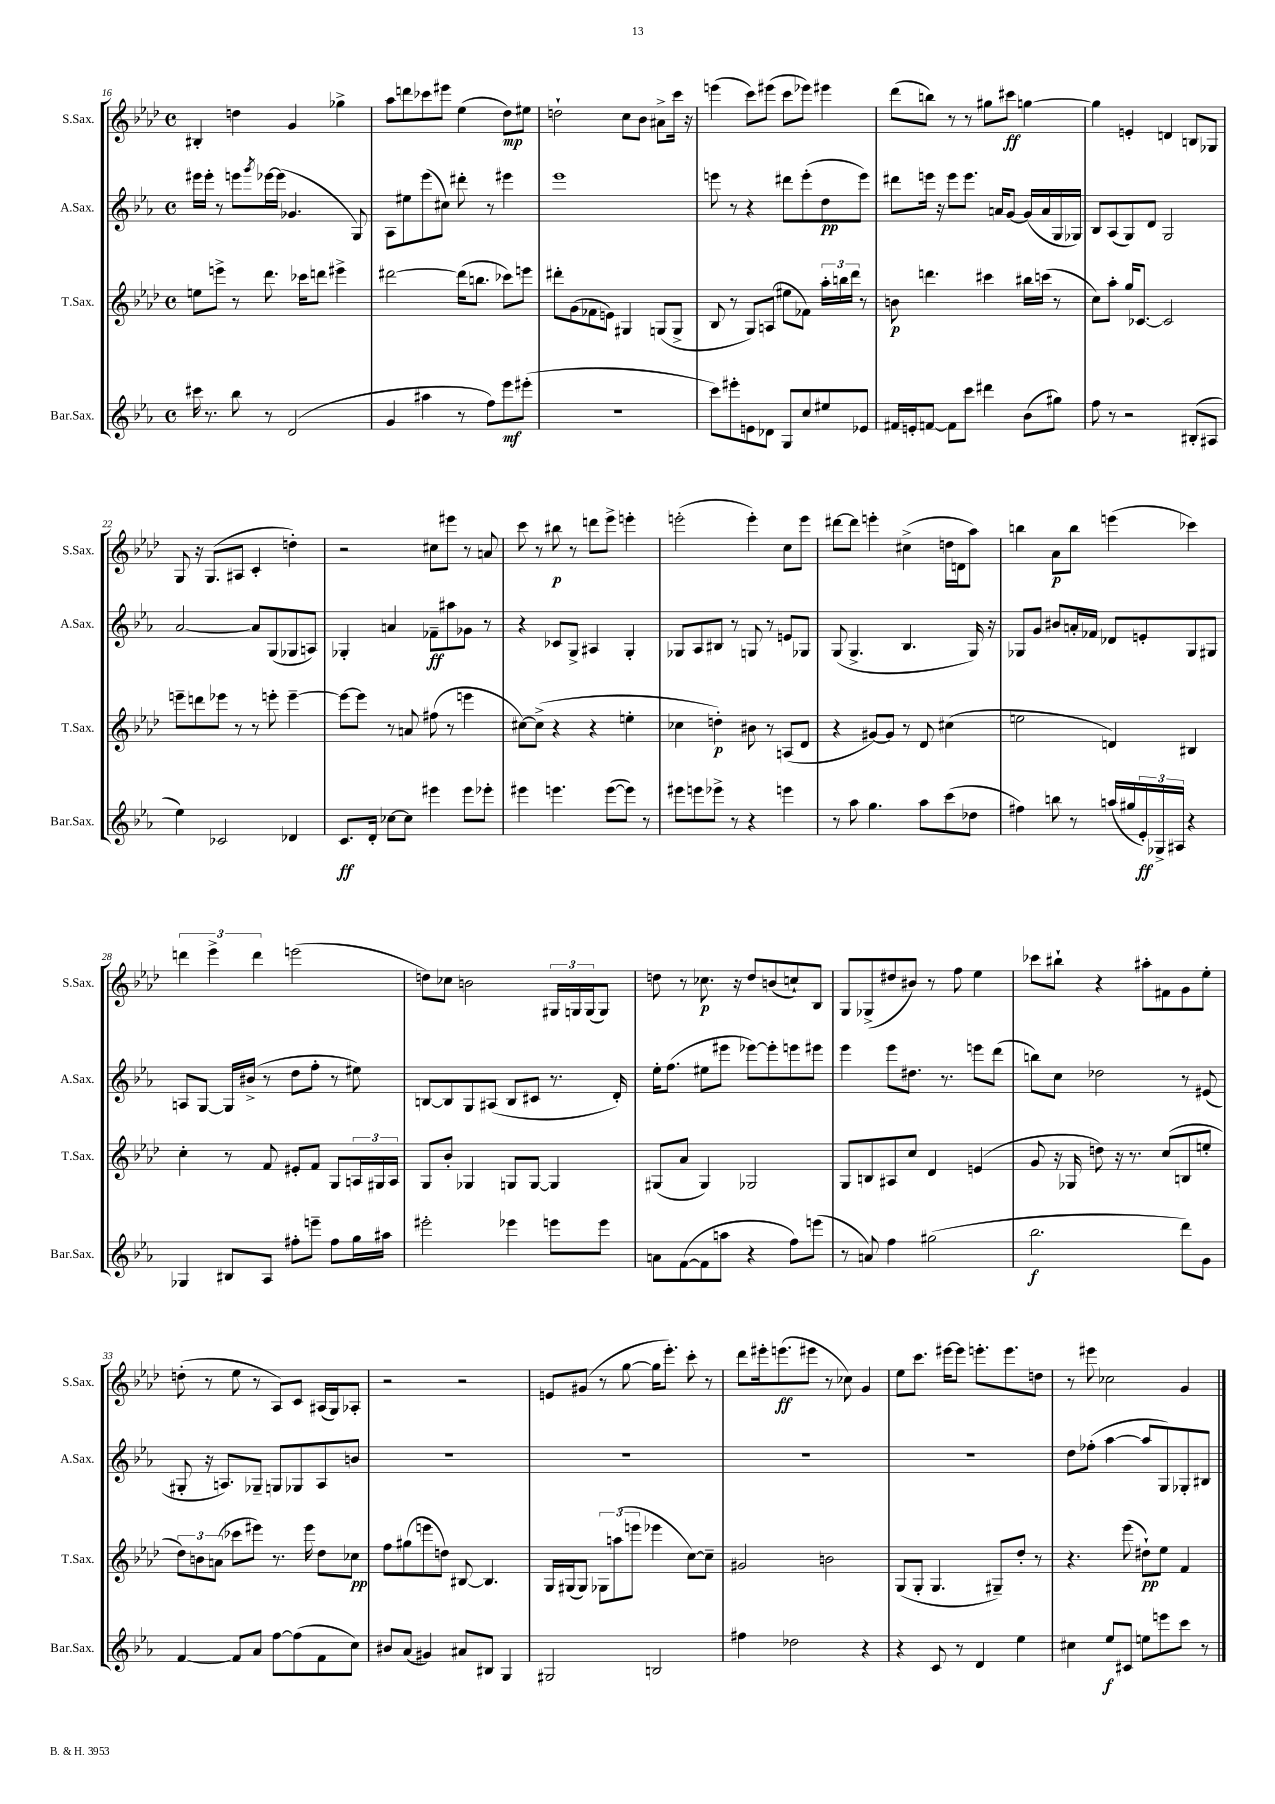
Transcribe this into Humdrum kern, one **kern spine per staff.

**kern	**kern	**kern	**kern
*staff4	*staff3	*staff2	*staff1
*clefG2	*clefG2	*clefG2	*clefG2
*k[b-e-a-]	*k[b-e-a-d-]	*k[b-e-a-]	*k[b-e-a-d-]
*M4/4	*M4/4	*M4/4	*M4/4
*met(c)	*met(c)	*met(c)	*met(c)
16ccc#\	8ee\L	16eee#\LL	4B#'/
8.r	.	16eee#'\JJ	.
.	8eee^\J	8r	.
8bb-\	8r	8eee\L	4dd\
.	.	8qggg/	.
8r	8.ddd-\	[16eee-\L	.
.	.	(16eee-\]JJ	.
(2d/	.	4.g-/	4g/
.	16ccc-\LK	.	.
.	8ddd\J	.	.
.	4eee#^\	.	4gg-^\
.	.	8G/)	.
=	=	=	=
4g/	[2ddd#\	8A-\L	8aa-\L
.	.	8ee#\	8ddd\
4aa#\	.	(8eee-\	8ccc-\
.	.	8cc#\J)	8eee#\J
8r	(16ddd#\]LK	8ddd#'\	(4ee-\
.	8.bb\J	.	.
8ff\L)	.	8r	.
8eee-\	8ccc-\L)	4eee#\	8dd-\L)
(8eee#'\J	8eee\J	.	8ee#\J
=	=	=	=
1r	8ddd#'\L	1eee-	2dd`\
.	(8g\	.	.
.	8f-\	.	.
.	8e\J)	.	.
.	4G#/	.	8cc\L
.	.	.	8b-\J
.	(8G/L	.	8a#^\L
.	8G^/J	.	16ccc\Jk
.	.	.	16r
=	=	=	=
8ccc\L)	8B-/	8eee\	(4eee\
8eee#'\	8r	8r	.
8e\	8G/L)	4r	8ccc\L)
8d-\J	(8A/J	.	(8eee#\J
8G/L	8ee#\L	8ddd#\L	8ccc\L
8cc/	8f-\J)	(8eee'\	8eee-\J)
8ee#/	24aa-'\LL	8dd\	4eee#\
.	24bb\	.	.
.	24ddd-\JJ	.	.
8e-/J	8r	8eee\J)	.
=	=	=	=
16f#/LL	8b\	8ddd#\L	(8ddd-\L
16e'/J	.	.	.
[8f/J	4.ddd\	16eee\Jk	8bb\J)
.	.	16r	.
8f\]L	.	8eee\L	8r
8ccc\J	.	8.eee\J	8r
4ddd#\	4ccc#\	.	8gg#\L
.	.	16a/LK	.
.	.	[8g/J	8ccc#\J
(8b-\L	16bb#\LL	(16g/]LL	[4gg\
.	(16ccc\JJ	16a/	.
8gg#\J)	8r	16G/	.
.	.	16G-/JJ)	.
=	=	=	=
8ff\	8cc\L)	8B-/L	4gg\]
8r	8aa-'\J	(8A-/	.
2r	16gg/LK	8G/)	4e'/
.	[8.c-/J	.	.
.	.	8d/J	.
.	2c-/]	2G/	4d/
(8B#'/L	.	.	8B/L
8A#/J	.	.	8G-/J
=	=	=	=
4ee-\)	8eee~\L	[2a-/	8G/
.	8ddd\	.	16r
.	.	.	(8.G/L
2c-/	8eee-\J	.	.
.	8r	.	8A#/J
.	8r	8a-/]L	4c'/
.	8eee'\	(8G/	.
4d-/	[4eee~\	8G-/	4dd'\)
.	.	8A/J)	.
=	=	=	=
8.c/L	8eee\_L	4G-'/	2r
.	8eee\]J	.	.
16d'/Jk	.	.	.
[8cc-\L	8r	4a/	.
8cc-\]J	8a/	.	.
4eee#\	(8ff#\	8f-~\L	8cc#\L
.	8r	8aa#\	8eee#\J
8eee#\L	4eee\	8g-\J	8r
8eee-'\J	.	8r	8a/
=	=	=	=
4eee#\	[8cc#\L)	4r	8ccc\
.	(8cc#^\]J	.	8r
4.eee\	4r	8c-/L	8bb#\
.	.	8G^/J	8r
.	4r	4A#/	8ddd\L
([8eee\L	.	.	8eee-^\J
8eee\]J)	4ee'\	4G'/	4eee'\
8r	.	.	.
=	=	=	=
8eee#\L	4cc-\	8G-/L	(2eee'\
8eee\	.	8A-/	.
8eee-^\J	4dd'\)	8B#/J	.
8r	.	8r	.
4r	8b#\	8G/	4eee'\)
.	8r	8r	.
4eee\	(8A/L	8e/L	8cc\L
.	8d-/J	8G-/J	8eee\J
=	=	=	=
8r	4r	(8G/	[8ddd#\L
8aa-\	.	4.G^/	8ddd#\]J
4.gg\	[8g#/L)	.	4eee'\
.	8g#/]J	.	.
.	8r	4.B-/	(4cc#^\
8aa-\L	8d-/	.	.
(8ccc\	(4cc#\	.	16dd\LL
.	.	.	16d\J
8dd-\J	.	16G/)	8aa-\J)
.	.	16r	.
=	=	=	=
4ff#\)	2ee\	8G-/L	4bb\
.	.	8g/J	.
8bb\	.	8b#/L	8a-\L
8r	.	16a'/L	8bb\J
.	.	16f-/JJ	.
(16aa/LL	4d/)	8d-/L	(4eee\
16gg#/	.	.	.
24e-'/)	.	8e'/	.
24G-^/	.	.	.
24A#/JJ	.	.	.
4r	4B#/	8G-/	4ccc-\)
.	.	8G#/J	.
=	=	=	=
4G-/	4cc'\	8A/L	6ddd\
.	.	[8G/J	.
.	.	.	6eee-^\
8B#/L	8r	16G/]LL	.
.	.	(16b#^/JJ	.
.	.	.	6ddd\
8A-/J	8f/	8r	.
8ff#'\L	8e#'/L	8dd\L	(2eee\
8eee~\J	8f/J	8ff'\J	.
8ff#\L	8G/L	8r	.
16gg\L	24A/L	8ee#\)	.
.	24G#/	.	.
16aa#\JJ	.	.	.
.	24A/JJ	.	.
=	=	=	=
2eee#'\	8G/L	[8B/L	8dd\L)
.	8b-'/J	8B/]	8cc-\J
.	4G-/	8G/	2b\
.	.	(8A#/J	.
4eee-\	8G/L	8B/L	.
.	[8G/J	8c#/J	.
8eee\L	4G/]	8.r	24G#/LL
.	.	.	24G/
.	.	.	(24G/J
8eee\J	.	.	8G/J)
.	.	16d'/)	.
=	=	=	=
8a\L	(8G#/L	16ee-'\LK	8dd\
.	.	(8.ff\J	.
([8f\	8a-/J	.	8r
8f\]	4G#/)	8ee#\L	8.cc-\
8aa\J	.	8eee#\J	.
.	.	.	16r
4r	2G-/	[8eee-\L)	8dd/L
.	.	8eee-'\]	(8b/
8ff\L)	.	8eee\	8cc`/)
(8eee\J	.	8eee#\J	8B-/J
=	=	=	=
8r	8G/L	4eee-\	8G/L
8a/)	8B/	.	(8G-^/
4ff\	8A#/	8eee-\L	8dd#/
.	8cc/J	8.dd#\J	8b#/J)
(2gg#\	4d-/	.	8r
.	.	8.r	.
.	.	.	8ff\
.	(4e/	8eee\L	4ee-\
.	.	(8ddd\J	.
=	=	=	=
2.bb-\	8g/	8bb\L)	8ccc-\L
.	16r	8cc\J	8bb#`\J
.	16G-/	.	.
.	8dd\)	2dd-\	4r
.	16r	.	.
.	8.r	.	.
.	.	.	8aa#'\L
.	(8cc/L	.	8f#\
8ddd\L)	8B/	8r	8g\
8g\J	8ee'/J	(8e#/	8ee-'\J
=	=	=	=
[4f/	12dd-\L)	8G#'/	(8dd'\
.	12b\	.	.
.	.	16r	8r
.	(12a\J	.	.
.	.	8.A/L)	.
8f/]L	8ccc-\L	.	8ee-\
8a-/J	8eee#\J)	8G-~/J	8r
[8ff\L	8.r	8G/L	8A-/L)
(8ff\]	.	8G-/	8c/J
.	16eee#\	.	.
8f\	8dd-\L	8A/	(16A#/LL
.	.	.	16G/J)
8cc\J)	8cc-\J	8b/J	8A-'/J
=	=	=	=
8b#/L	8ff\L	1r	2r
(8a-/J	(8gg#\	.	.
4g#/)	8eee\	.	.
.	8dd\J)	.	.
8a#/L	[8B#/	.	2r
8B#/J	4.B#/]	.	.
4G/	.	.	.
=	=	=	=
2G#/	16G/LL	1r	8e/L
.	(16G#/J	.	.
.	8G#/J)	.	(8g#/J
.	12G-\L	.	8r
.	(12aa\	.	.
.	.	.	[8gg\
.	12eee\J	.	.
2B/	4eee-\	.	16gg\]LK
.	.	.	8.eee-'\J)
.	[8cc\L)	.	8ccc'\
.	8cc~\]J	.	8r
=	=	=	=
4ff#\	2g#/	1r	8ddd-\L
.	.	.	16eee#'\k
.	.	.	(8.eee\
2dd-\	.	.	.
.	.	.	8eee#\J
.	2b\	.	8r
.	.	.	8cc-\)
4r	.	.	4g/
=	=	=	=
4r	(8G/L	1r	8ee-\L
.	8G'/J	.	8.ccc\J
8c/	4.G/	.	.
.	.	.	[16eee#\LK
8r	.	.	8eee#\]J
4d/	.	.	8.eee'\L
.	8G#~/L)	.	.
.	.	.	8.eee\
4ee-\	8dd-'/J	.	.
.	8r	.	8dd\J
=	=	=	=
4cc#\	4.r	8dd\L	8r
.	.	(8ff-'\J	8eee#\
8ee-/L	.	[4aa-\	2cc-\
8c#/J	(8eee-\	.	.
8ee\L	8dd#`\L)	8aa-/]L	.
8eee\	8ee-\J	8G/)	.
8ccc\J	4f/	8G-'/	4g/
8r	.	8B#/J	.
==	==	==	==
*-	*-	*-	*-
